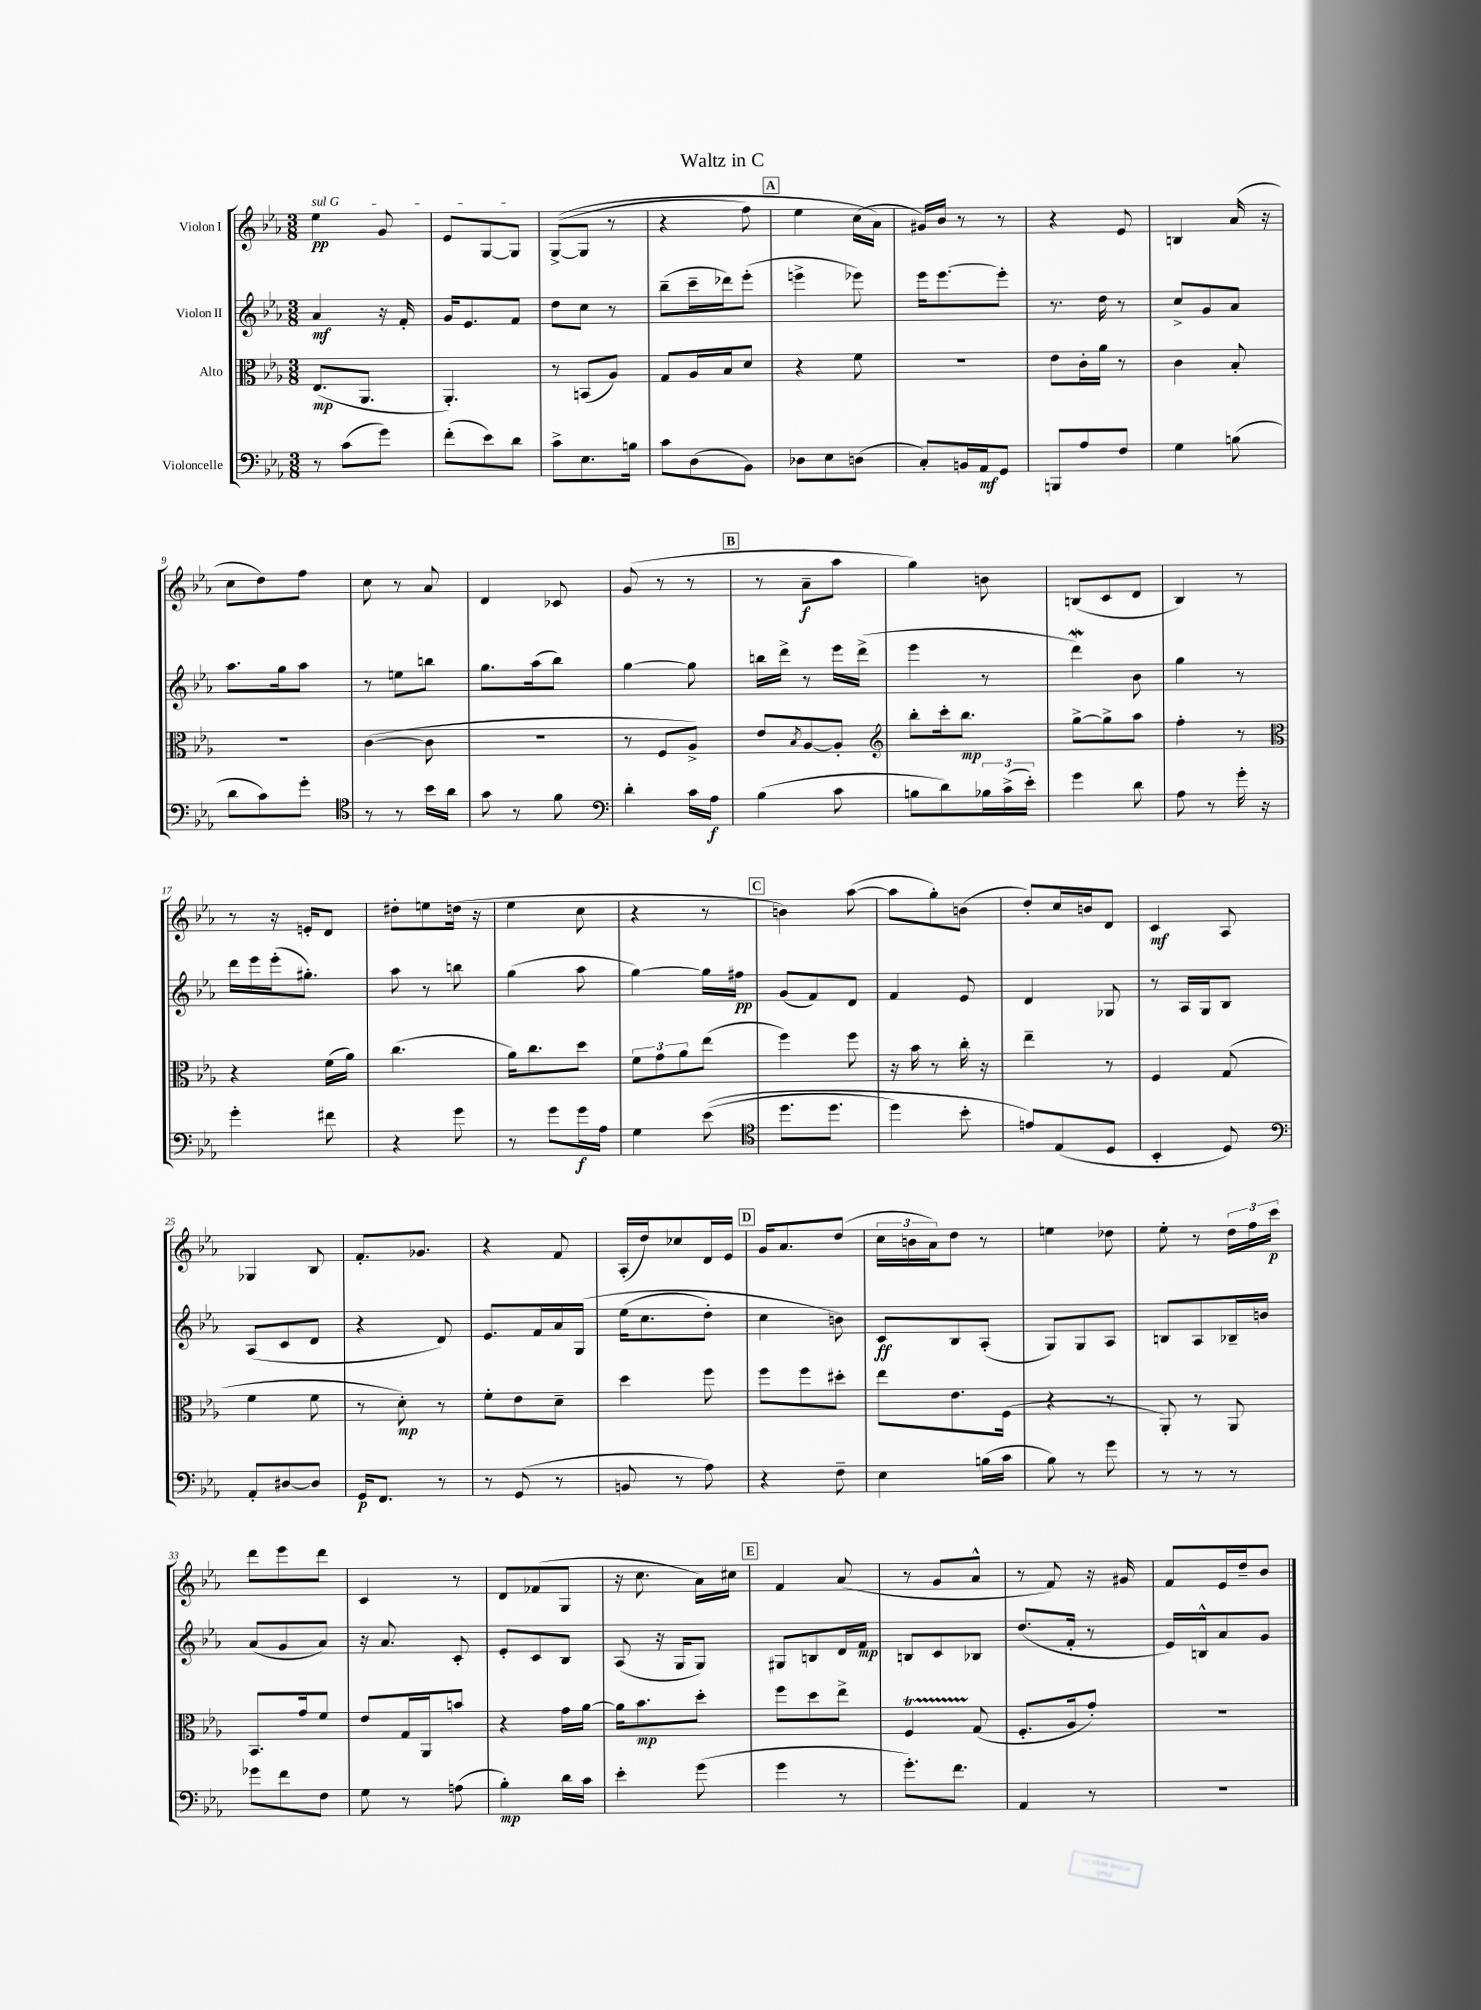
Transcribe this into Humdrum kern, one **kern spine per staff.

**kern	**dynam	**kern	**dynam	**kern	**dynam	**kern	**dynam
*part4	*part4	*part3	*part3	*part2	*part2	*part1	*part1
*staff4	*staff4	*staff3	*staff3	*staff2	*staff2	*staff1	*staff1
*I"Violoncelle	*	*I"Alto	*	*I"Violon II	*	*I"Violon I	*
*clefF4	*	*clefC3	*	*clefG2	*	*clefG2	*
*k[b-e-a-]	*	*k[b-e-a-]	*	*k[b-e-a-]	*	*k[b-e-a-]	*
*M3/8	*	*M3/8	*	*M3/8	*	*M3/8	*
=1	=1	=1	=1	=1	=1	=1	=1
!	!	!	!	!	!	!LO:TX:a:i:t=sul G	!
8r	.	(8.E-/L	mp	4a-/	mf	4ee-\	pp
(8c\L	.	.	.	.	.	.	.
.	.	8.AA-/J	.	.	.	.	.
8g\J)	.	.	.	16r	.	8g/	.
.	.	.	.	16f'/	.	.	.
=2	=2	=2	=2	=2	=2	=2	=2
(8f'\L	.	4.AA-'/)	.	16g/KL	.	8e-/L	.
.	.	.	.	8.e-/	.	.	.
8e-\)	.	.	.	.	.	[8G/	.
8d\J	.	.	.	8f/J	.	8G/J]	.
=3	=3	=3	=3	=3	=3	=3	=3
8c^\L	.	8r	.	8dd\L	.	(([8G^/L	.
8.E-\	.	(8BBn/L	.	8cc\J	.	8G/J]	.
.	.	8A-/J)	.	8r	.	8r	.
16Bn\Jk	.	.	.	.	.	.	.
=4	=4	=4	=4	=4	=4	=4	=4
8c\L	.	8G/L	.	(8bb-~\L	.	4r	.
(8D\	.	16A-/L	.	16ccc~\L	.	.	.
.	.	16B-/J	.	16ddd-X\J)	.	.	.
8BB-\J)	.	8d/J	.	(8eee-'\J	.	8ff\)	.
!!LO:REH:place=s1:t=A
=5	=5	=5	=5	=5	=5	=5	=5
8D-X\L	.	4r	.	4eeen^\	.	4ee-\	.
8E-\	.	.	.	.	.	.	.
(8Dn\J	.	8f\	.	8eee-X\)	.	(16cc\LL	.
.	.	.	.	.	.	16a-\JJ)	.
=6	=6	=6	=6	=6	=6	=6	=6
8C'/L)	.	4.r	.	16eee-\KL	.	16g#X/LL)	.
.	.	.	.	[8.eee-\	.	16b-/JJ	.
16BBn/L	.	.	.	.	.	8r	.
16AA-/J	mf	.	.	.	.	.	.
8GG/J	.	.	.	8eee-'\J]	.	8r	.
=7	=7	=7	=7	=7	=7	=7	=7
8BBBn/L	.	8e-\L	.	8.r	.	4r	.
8A-/	.	16c'\L	.	.	.	.	.
.	.	16a-\JJ	.	16dd\	.	.	.
8F/J	.	8r	.	8r	.	8e-/	.
=8	=8	=8	=8	=8	=8	=8	=8
4G\	.	4c\	.	8cc^/L	.	4Bn/	.
.	.	.	.	8g/	.	.	.
(8Bn\	.	8B-'/	.	8a-/J	.	(16a-/	.
.	.	.	.	.	.	16r	.
!!LO:LB:g=z
=9	=9	=9	=9	=9	=9	=9	=9
8d\L	.	4.r	.	8.aa-\L	.	8cc\L	.
8c\)	.	.	.	.	.	8dd\)	.
.	.	.	.	16gg\k	.	.	.
8g'\J	.	.	.	8aa-\J	.	8ff\J	.
=10	=10	=10	=10	=10	=10	=10	=10
*clefC4	*	*	*	*	*	*	*
8r	.	([4c\	.	8r	.	8cc\	.
8r	.	.	.	8een\L	.	8r	.
16b-\LL	.	8c\]	.	8bbn\J	.	8a-/	.
16a-\JJ	.	.	.	.	.	.	.
=11	=11	=11	=11	=11	=11	=11	=11
8g\	.	4.r	.	8.gg\L	.	4d/	.
8r	.	.	.	.	.	.	.
.	.	.	.	(16aa-\k	.	.	.
8f\	.	.	.	8bb-\J)	.	8c-X/	.
=12	=12	=12	=12	=12	=12	=12	=12
*clefF4	*	*	*	*	*	*	*
4d'\	.	8r	.	[4gg\	.	(8g/	.
.	.	8F/L	.	.	.	8r	.
16c\LL	.	8A-^/J)	.	8gg\]	.	8r	.
16A-\JJ	f	.	.	.	.	.	.
!!LO:REH:place=s1:t=B
=13	=13	=13	=13	=13	=13	=13	=13
(4B-\	.	8e-/L	.	16bbn\LL	.	8r	.
.	.	.	.	16ddd^\JJ	.	.	.
.	.	8qB-/	.	.	.	.	.
.	.	[8A-/	.	8r	.	8a-~\L	f
8c\	.	8A-'/J]	.	16eee-\LL	.	8aa-\J	.
.	.	.	.	(16ddd^\JJ	.	.	.
=14	=14	=14	=14	=14	=14	=14	=14
*	*	*clefG2	*	*	*	*	*
8Bn\L	.	8bb-'\L	.	4eee-\	.	4gg\)	.
8d\)	.	16ccc'\k	.	.	.	.	.
.	.	8.bb-\J	mp	.	.	.	.
24B-X\L	.	.	.	8r	.	8bn\	.
(24c^\	.	.	.	.	.	.	.
24e-'\JJ)	.	.	.	.	.	.	.
=15	=15	=15	=15	=15	=15	=15	=15
4g\	.	[8gg^\L	.	4dddW\)	.	(8Bn/L	.
.	.	8gg^\]	.	.	.	8c/	.
8d\	.	8aa-\J	.	8b-\	.	8d/J	.
=16	=16	=16	=16	=16	=16	=16	=16
8A-\	.	4ff'\	.	4gg\	.	4B-/)	.
8r	.	.	.	.	.	.	.
16g'\	.	8r	.	8r	.	8r	.
16r	.	.	.	.	.	.	.
!!LO:LB:g=z
=17	=17	=17	=17	=17	=17	=17	=17
*	*	*clefC3	*	*	*	*	*
4g'\	.	4r	.	16ddd\LL	.	8r	.
.	.	.	.	16eee-\	.	.	.
.	.	.	.	(16eee-'\J	.	16r	.
.	.	.	.	8.gg#X'\J)	.	16en'/KL	.
8f#X\	.	(16f\LL	.	.	.	8d/J	.
.	.	16a-\JJ)	.	.	.	.	.
=18	=18	=18	=18	=18	=18	=18	=18
4r	.	(4.cc\	.	8aa-\	.	8dd#X'\L	.
.	.	.	.	8r	.	8een\	.
8g\	.	.	.	8bbn\	.	(16ddn\Jk	.
.	.	.	.	.	.	16r	.
=19	=19	=19	=19	=19	=19	=19	=19
8r	.	16a-\KL)	.	(4gg\	.	4ee-\	.
.	.	8.cc\	.	.	.	.	.
8g\L	.	.	.	.	.	.	.
16g\L	f	8dd\J	.	8aa-\	.	8cc\	.
16A-\JJ	.	.	.	.	.	.	.
=20	=20	=20	=20	=20	=20	=20	=20
4G\	.	12f\L	.	[4gg\)	.	4r	.
.	.	12g\	.	.	.	.	.
.	.	12a-\	.	.	.	.	.
((8e-\	.	(8ee-\J	.	16gg\LL]	.	8r	.
.	.	.	.	16ff#X\JJ	pp	.	.
!!LO:REH:place=s1:t=C
=21	=21	=21	=21	=21	=21	=21	=21
*clefC4	*	*	*	*	*	*	*
8.dd\L	.	4ff\)	.	(8g/L	.	4bn\)	.
.	.	.	.	8f/)	.	.	.
8.dd\J	.	.	.	.	.	.	.
.	.	8ff\	.	8d/J	.	([8aa-\	.
=22	=22	=22	=22	=22	=22	=22	=22
4dd\)	.	16r	.	4f/	.	8aa-\L]	.
.	.	16b-\	.	.	.	.	.
.	.	8r	.	.	.	8gg'\)	.
8b-'\	.	16cc'\	.	8e-/	.	(8bn\J	.
.	.	16r	.	.	.	.	.
=23	=23	=23	=23	=23	=23	=23	=23
8en/L)	.	4ee-~\	.	4d/	.	8dd'/L)	.
(8E-/	.	.	.	.	.	16cc/L	.
.	.	.	.	.	.	16bn/J	.
8D/J	.	8r	.	8G-X/	.	8d/J	.
=24	=24	=24	=24	=24	=24	=24	=24
4BB-'/	.	4F/	.	8r	.	4c/	mf
.	.	.	.	16A-/LL	.	.	.
.	.	.	.	16G/J	.	.	.
8D/)	.	(8G/	.	8B-/J	.	8A-/	.
!!LO:LB:g=z
=25	=25	=25	=25	=25	=25	=25	=25
*clefF4	*	*	*	*	*	*	*
8AA-'/L	.	4f\	.	(8A-/L	.	4G-X/	.
[8D#X/	.	.	.	8c/	.	.	.
8D#/J]	.	8f\	.	8d/J	.	8B-/	.
=26	=26	=26	=26	=26	=26	=26	=26
16GG/KL	p	8r	.	4r	.	8.f'/L	.
8.FF/J	.	.	.	.	.	.	.
.	.	8d'\)	mp	.	.	.	.
.	.	.	.	.	.	8.g-X/J	.
8r	.	8r	.	8d/)	.	.	.
=27	=27	=27	=27	=27	=27	=27	=27
8r	.	8f'\L	.	8.e-/L	.	4r	.
(8GG/	.	8e-\	.	.	.	.	.
.	.	.	.	16f/L	.	.	.
8r	.	8d~\J	.	16a-/	.	8f/	.
.	.	.	.	(16G/JJ	.	.	.
=28	=28	=28	=28	=28	=28	=28	=28
8BBn/	.	4dd\	.	(16ee-\KL	.	(16A-'/LL	.
.	.	.	.	8.cc\	.	16dd/J)	.
8r	.	.	.	.	.	8cc-X/	.
8A-\)	.	8ff\	.	8dd'\J)	.	16d/L	.
.	.	.	.	.	.	16e-/JJ	.
!!LO:REH:place=s1:t=D
=29	=29	=29	=29	=29	=29	=29	=29
4r	.	8ff\L	.	4cc\	.	16g/KL	.
.	.	.	.	.	.	8.a-/	.
.	.	8ff\	.	.	.	.	.
8F~\	.	8dd#X'\J	.	8bn\)	.	(8dd/J	.
=30	=30	=30	=30	=30	=30	=30	=30
4E-\	.	8ee-\L	.	8c/L	ff	24cc\LL	.
.	.	.	.	.	.	24bn\	.
.	.	.	.	.	.	24a-\J)	.
.	.	8.e-\	.	8B-/	.	8dd\J	.
(16Bn\LL	.	.	.	(8A-'/J	.	8r	.
16c\JJ	.	(16F\Jk	.	.	.	.	.
=31	=31	=31	=31	=31	=31	=31	=31
8B-\)	.	4r	.	8G/L)	.	4een\	.
8r	.	.	.	8G/	.	.	.
8g\	.	8r	.	8A-/J	.	8dd-X\	.
=32	=32	=32	=32	=32	=32	=32	=32
8r	.	8AA-'/)	.	8Bn/L	.	8ee-'\	.
8r	.	8r	.	8A-/	.	8r	.
8r	.	8AA-/	.	16B-X~/L	.	24dd\LL	.
.	.	.	.	.	.	24ff\	.
.	.	.	.	16bn/JJ	.	.	.
.	.	.	.	.	.	24ccc\JJ	p
!!LO:LB:g=z
=33	=33	=33	=33	=33	=33	=33	=33
8g-X\L	.	8.BB-/L	.	(8a-/L	.	8ddd\L	.
8f\	.	.	.	8g/	.	8eee-\	.
.	.	16g/k	.	.	.	.	.
8F\J	.	8f/J	.	8a-/J)	.	8ddd\J	.
=34	=34	=34	=34	=34	=34	=34	=34
8G\	.	8e-/L	.	16r	.	4c/	.
.	.	.	.	8.a-/	.	.	.
8r	.	16G/L	.	.	.	.	.
.	.	16AA-/J	.	.	.	.	.
(8An\	.	8bn/J	.	8c'/	.	8r	.
=35	=35	=35	=35	=35	=35	=35	=35
4B-'\)	mp	4r	.	8e-'/L	.	8d/L	.
.	.	.	.	8c/	.	(8f-X/	.
16d\LL	.	16g\LL	.	8B-/J	.	8G/J	.
16c\JJ	.	[16a-\JJ	.	.	.	.	.
=36	=36	=36	=36	=36	=36	=36	=36
4e-'\	.	16a-\KL]	.	(8A-/	.	16r	.
.	.	8.b-\	mp	.	.	8.cc\	.
.	.	.	.	16r	.	.	.
.	.	.	.	16G/KL	.	.	.
(8g\	.	8dd'\J	.	8G/J)	.	16a-\LL)	.
.	.	.	.	.	.	16cc#X\JJ	.
!!LO:REH:place=s1:t=E
=37	=37	=37	=37	=37	=37	=37	=37
4g\	.	8ff\L	.	8G#X/L	.	4f/	.
.	.	8dd\	.	8Bn/	.	.	.
8r	.	8ee-^\J	.	16d/L	.	(8a-/	.
.	.	.	.	16f/JJ	mp	.	.
=38	=38	=38	=38	=38	=38	=38	=38
8.g'\L)	.	4FT/	.	8Bn/L	.	8r	.
.	.	.	.	8c/	.	8g/L	.
8.f\J	.	.	.	.	.	.	.
.	.	(8G/	.	8B-X/J	.	8a-^^/J	.
=39	=39	=39	=39	=39	=39	=39	=39
4AA-/	.	8.F'/L	.	(8.dd/L	.	8r	.
.	.	.	.	.	.	8f/)	.
.	.	16A-/k	.	16f'/Jk	.	.	.
8r	.	8g'/J)	.	8r	.	16r	.
.	.	.	.	.	.	16g#X/	.
=40	=40	=40	=40	=40	=40	=40	=40
4.r	.	4.r	.	16e-/LL)	.	8f/L	.
.	.	.	.	16Bn^^/J	.	.	.
.	.	.	.	8a-/	.	16e-/L	.
.	.	.	.	.	.	16dd~/J	.
.	.	.	.	8g/J	.	8b-/J	.
==	==	==	==	==	==	==	==
*-	*-	*-	*-	*-	*-	*-	*-
